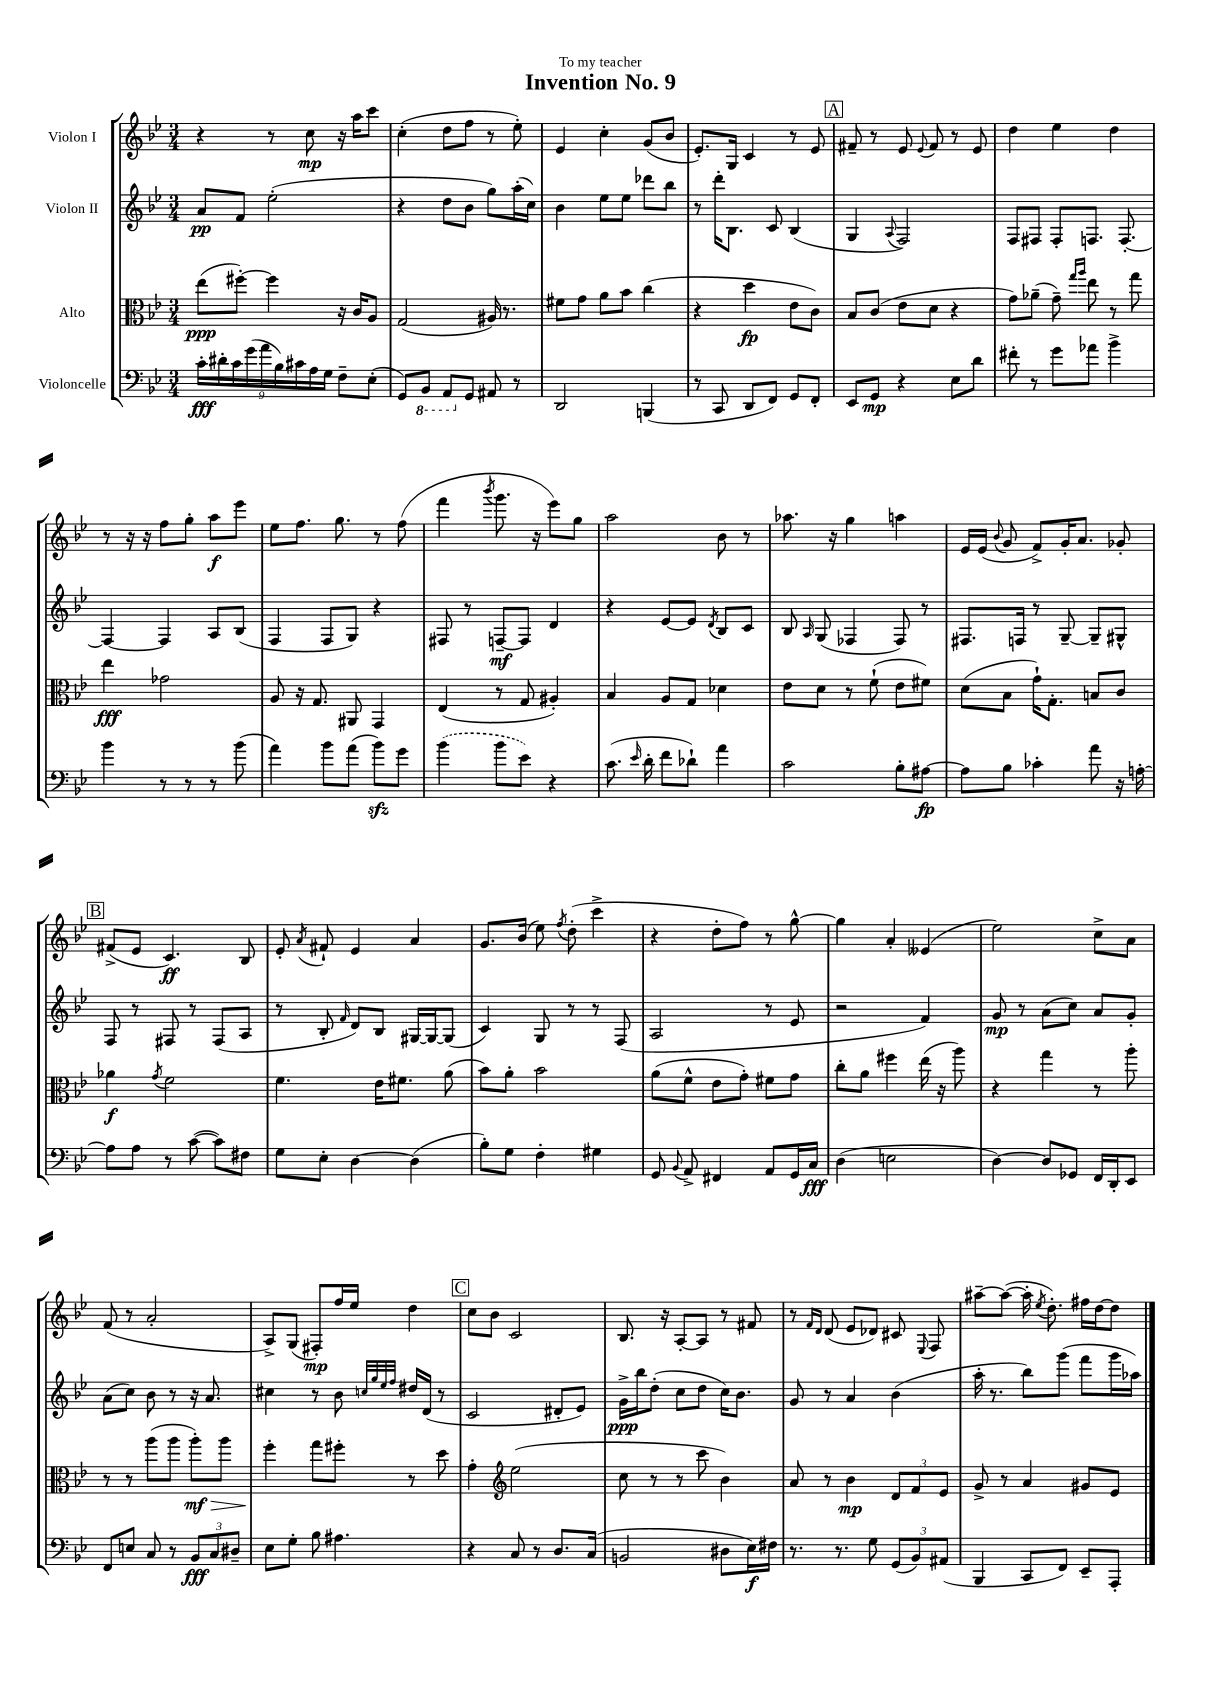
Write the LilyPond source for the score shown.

\header { title = "Invention No. 9" dedication = "To my teacher" }
<<
\new StaffGroup <<
\new Staff = "s0" \with { instrumentName = "Violon I" } {
    \clef treble \key bes \major \numericTimeSignature \time 3/4
    \autoBeamOff r4 r8 c''8\mp r16 a''16[ c'''8] |
    c''4-.( d''8[ f''8] r8 ees''8-.) |
    ees'4 c''4-. g'8[( bes'8] |
    ees'8.[-.) g16] c'4 r8 ees'8 |
    \mark \markup { \box "A" } fis'8-- r8 ees'8 \appoggiatura { ees'8 } fis'8 r8 ees'8 |
    d''4 ees''4 d''4 |
    r8 r16 r16 f''8[ g''8]-. a''8[\f ees'''8] |
    ees''8[ f''8.] g''8. r8 f''8( |
    f'''4 \acciaccatura { bes'''8 } g'''8. r16 ees'''8[) g''8] |
    a''2 bes'8 r8 |
    aes''8. r16 g''4 a''4 |
    ees'16[ ees'16]( \appoggiatura { bes'8 } g'8 f'8[->) g'16-. a'8.] ges'8-. |
    \mark \markup { \box "B" } fis'8[->( ees'8] c'4.\ff) bes8 |
    ees'8-. \acciaccatura { a'8 } fis'8-! ees'4 a'4 |
    g'8.[ bes'16]( ees''8) \acciaccatura { f''8 } d''8-.( c'''4-> |
    r4 d''8[-. f''8]) r8 g''8~-^ |
    g''4 a'4-. eeses'4( |
    ees''2) c''8[-> a'8] |
    f'8( r8 a'2-. |
    a8[->) g8]( fis8[-.\mp) f''16 ees''16] d''4 |
    \mark \markup { \box "C" } c''8[ bes'8] c'2 |
    bes8. r16 a8[~-. a8] r8 fis'8 |
    r8 \grace { f'16[ d'16] } d'8( ees'8[ des'8]) cis'8 \appoggiatura { ees8 } f8 |
    ais''8[~-- ais''8]~( ais''16-. \acciaccatura { ees''8 } d''8.-.) fis''16[ d''16~ d''8] \bar "|." |
}
\new Staff = "s1" \with { instrumentName = "Violon II" } {
    \clef treble \key bes \major \numericTimeSignature \time 3/4
    \autoBeamOff a'8[\pp f'8] ees''2-.( |
    r4 d''8[ bes'8] g''8[) a''16-.( c''16]) |
    bes'4 ees''8[ ees''8] des'''8[ bes''8] |
    r8 d'''16[-. bes8.] c'8 bes4( |
    \mark \markup { \box "A" } g4 \appoggiatura { a8 } f2) |
    f8[ fis8] fis8[-. f8.] f8.~-. |
    f4~ f4 a8[ bes8]( |
    f4 f8[ g8]) r4 |
    fis8 r8 f8[~--\mf f8] d'4 |
    r4 ees'8[~ ees'8] \acciaccatura { d'8 } bes8[ c'8] |
    bes8 \grace { a16 } g8( fes4 fes8) r8 |
    fis8.[ f16] r8 g8~-- g8[-- gis8]-^ |
    \mark \markup { \box "B" } f8 r8 fis8 r8 fis8[( a8] |
    r8 bes8-. \grace { f'16 } d'8[) bes8] gis16[~ gis16~ gis8]( |
    c'4) g8 r8 r8 f8( |
    a2 r8 ees'8 |
    r2 f'4) |
    g'8\mp r8 a'8[( c''8]) a'8[ g'8]-. |
    a'8[( c''8]) bes'8 r8 r16 a'8. |
    cis''4 r8 bes'8 \grace { c''32[ g''32 ees''32 f''32] } dis''16[ d'16]( r8 |
    \mark \markup { \box "C" } c'2 dis'8[-. ees'8]) |
    g'16[->\ppp bes''16 d''8]-.( c''8[ d''8] c''16[) bes'8.] |
    g'8 r8 a'4 bes'4( |
    a''16-. r8. bes''8[) g'''8]( f'''8[ g'''16 aes''16]) \bar "|." |
}
\new Staff = "s2" \with { instrumentName = "Alto" } {
    \clef alto \key bes \major \numericTimeSignature \time 3/4
    \autoBeamOff ees''8[\ppp( fis''8]~-.) fis''4 r16 c'16[ a8] |
    g2( ais16) r8. |
    fis'8[ g'8] a'8[ bes'8] c''4( |
    r4 d''4\fp ees'8[ c'8]) |
    \mark \markup { \box "A" } bes8[ c'8]( ees'8[ d'8] r4 |
    g'8[) aes'8]--( g'8--) \grace { g''16[ a''16] } ees''8 r8 g''8 |
    ees''4\fff ges'2 |
    a8 r16 g8. ais,8 g,4 |
    ees4( r8 g8 ais4-.) |
    bes4 a8[ g8] des'4 |
    ees'8[ d'8] r8 f'8-!( ees'8[ fis'8]) |
    d'8[( bes8] g'16[-!) g8.]-. b8[ c'8] |
    \mark \markup { \box "B" } aes'4\f \acciaccatura { g'8 } f'2 |
    f'4. ees'16[ fis'8.] a'8( |
    bes'8[) a'8]-. bes'2 |
    a'8[( f'8]-^ ees'8[ g'8]-.) fis'8[ g'8] |
    c''8[-. a'8] fis''4 ees''16( r16 a''8) |
    r4 g''4 r8 a''8-. |
    r8 r8 a''8[( a''8] a''8[-.\mf\>) a''8] |
    f''4-.\! g''8[ fis''8]-. r8 d''8 |
    \mark \markup { \box "C" } g'4-. \clef treble ees''2( |
    c''8 r8 r8 c'''8 bes'4) |
    a'8 r8 bes'4\mp \tuplet 3/2 { d'8[ f'8 ees'8] } |
    g'8-> r8 a'4 gis'8[ ees'8] \bar "|." |
}
\new Staff = "s3" \with { instrumentName = "Violoncelle" } {
    \clef bass \key bes \major \numericTimeSignature \time 3/4
    \autoBeamOff \tuplet 9/8 { c'16[-.\fff dis'16-. c'16 g'16( a'16 bes16) cis'16 a16 g16] } f8[-- ees8]-.( |
    g,8[) \ottava #-1 bes,,8] a,,8[ \ottava #0 g,8] ais,8 r8 |
    d,2 b,,4( |
    r8 c,8 d,8[ f,8]) g,8[ f,8]-. |
    \mark \markup { \box "A" } ees,8[ g,8]\mp r4 ees8[ d'8] |
    fis'8-. r8 g'8[ aes'8] bes'4-> |
    bes'4 r8 r8 r8 bes'8( |
    a'4) bes'8[ a'8]( bes'8[\sfz) g'8] |
    \once \slurDashed bes'4( bes'8[ ees'8]) r4 |
    c'8.( \grace { ees'16 } d'16-. f'8[ des'8]-!) a'4 |
    c'2 bes8[-. ais8]~\fp |
    ais8[ bes8] ces'4-. a'8 r16 a16~-. |
    \mark \markup { \box "B" } a8[ a8] r8 c'8~( c'8[) fis8] |
    g8[ ees8]-. d4~ d4( |
    bes8[-.) g8] f4-. gis4 |
    g,8 \appoggiatura { bes,8 } a,8-> fis,4 a,8[ g,16 c16]\fff |
    d4( e2 |
    d4~) d8[ ges,8] f,16[ d,16-. ees,8] |
    f,8[ e8] c8 r8 \tuplet 3/2 { bes,8[\fff c8 dis8]-- } |
    ees8[ g8]-. bes8 ais4. |
    \mark \markup { \box "C" } r4 c8 r8 d8.[ c16]( |
    b,2 dis8[ ees16\f) fis16] |
    r8. r8. g8 \tuplet 3/2 { g,8[( bes,8) ais,8]( } |
    bes,,4 c,8[ f,8]) ees,8[-- a,,8]-. \bar "|." |
}
>>
>>
\layout { \context { \Score \remove "Bar_number_engraver" } }
